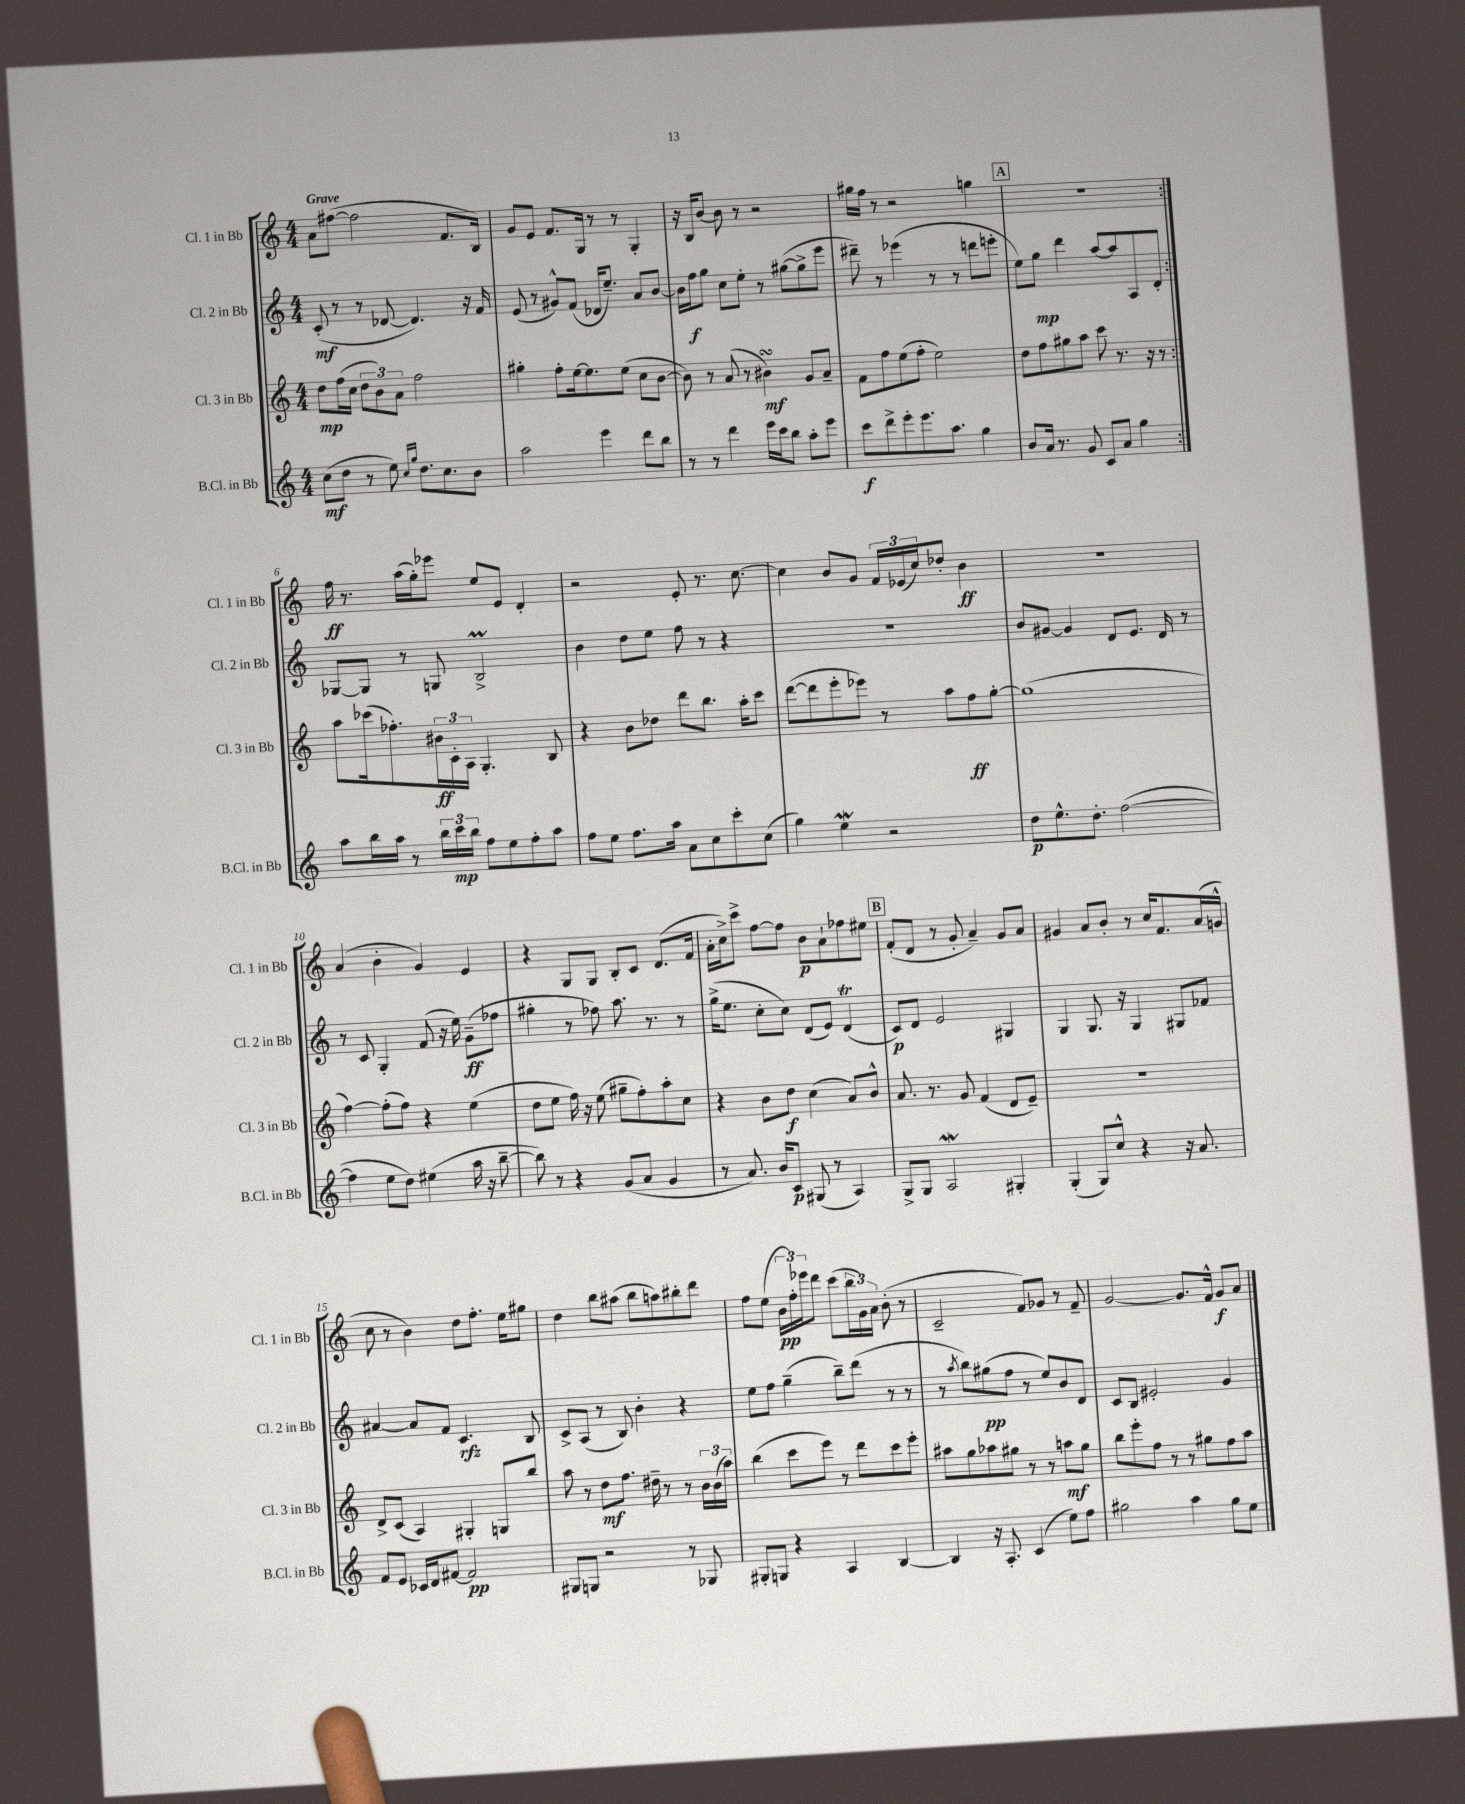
<<
\new StaffGroup <<
\new Staff = "s0" \with { instrumentName = "Cl. 1 in Bb" shortInstrumentName = "Cl. 1 in Bb" } {
    \clef treble \key c \major \numericTimeSignature \time 4/4 \tempo "Grave"
    \repeat volta 2 { a'8 fis''8~( fis''2 f'8. b16) |
    g'8 e'8 f'8. g16 r8 r8 g4-. |
    r16 b16 b'8~ b'8 r8 r2 |
    gis''16 f''16 r8 r2 g''4 |
    \mark \markup { \box "A" } R1 | }
    f''16\ff r8. a''16( g''16-.) ees'''8 e''8 e'8 d'4-. |
    r2 e'8-. r8. c''8.~ |
    c''4 b'8 g'8 \tuplet 3/2 { f'16 ees'16( c''16) } des''8-. b'4\ff |
    R1 |
    a'4( b'4-. g'4) e'4 |
    r4 g8 g8 b8-. c'8 d'8.( f'16 |
    a'16-. c''16->) c'''8-> f''8~ f''8 b'8\p a'8-! fes''8 eis''8 |
    \mark \markup { \box "B" } f'8-.( d'8 r8 g'8-. a'4--) g'8 a'8 |
    gis'4 a'8 b'8-. r8 c''16 f'8. a'16( g'16-^ |
    c''8 r8 b'4) d''8 f''8.-. e''16 gis''8 |
    d''4 b''8 ais''8( b''8 a''8) bis''8-. d'''8 |
    f''8 e''8( \tuplet 3/2 { b'16\pp f''16-.) ees'''16 } d'''8 c'''8( \tuplet 3/2 { b''16 g'16) a'16 } b'8-.( r8 |
    c'2-- f'8) ges'8 r8 f'8-- |
    g'2~ g'8. f'16-^ g'8\f a'8 \bar "|." |
}
\new Staff = "s1" \with { instrumentName = "Cl. 2 in Bb" shortInstrumentName = "Cl. 2 in Bb" } {
    \clef treble \key c \major \numericTimeSignature \time 4/4
    \repeat volta 2 { c'8-.\mf( r8 r8 des'8~ des'4.) r16 f'16 |
    e'8( r8 gis'8-^) f'8( des'16 e''8.--) a'8 b'8~ |
    b'16 f''16\f g''8 c''8 e''8-. r8 gis''8~( gis''8-> e'''8 |
    dis'''8--) r8 ees'''4( r8 r8 d'''8 e'''8-. |
    \mark \markup { \box "A" } e''8) g''8\mp d'''4 a''8~ a''8 a8 d'8-. | }
    ges8~ ges8 r8 g8 b2->\prall |
    b'4 d''8 e''8 f''8 r8 r4 |
    r1 |
    b'8 gis'8~ gis'4 d'8 e'8. d'16 r8 |
    r8 c'8 g4-. f'8( r16 e''16) g'8--\ff( fes''8 |
    gis''4-. r8 fes''8) a''8. r8. r8 |
    g''16->( e''8. c''8-. c''8) d'8( e'8) d'4\trill( |
    \mark \markup { \box "B" } c'8\p) d'8 e'2 gis4 |
    g4 g8. r16 g4 gis8 fes'8 |
    ais'4~ ais'8 f'8 c'4.\rfz b8 |
    c'8-> a8( r8 b8) b'4-. r4 |
    e''8 f''8 g''4--( b''8--) d'''8( r8 r8 |
    r8 \acciaccatura { a''8 } b''8) gis''8\pp( f''8 r8 e''8) b'8 d'8 |
    c'8 b8 eis'2-. g'4 \bar "|." |
}
\new Staff = "s2" \with { instrumentName = "Cl. 3 in Bb" shortInstrumentName = "Cl. 3 in Bb" } {
    \clef treble \key c \major \numericTimeSignature \time 4/4
    \repeat volta 2 { d''8\mp f''16( c''16 \tuplet 3/2 { d''8 b'8) a'8 } f''2 |
    gis''4-. f''8-. e''16~ e''8. e''8( c''8 b'8~ |
    b'8) r8 a'8( r8 bis'4\turn\mf) g'8 a'8-- |
    f'8 f''8 e''8( f''8-. e''2) |
    \mark \markup { \box "A" } d''8 f''8 gis''8 a''8 c'''8 r8. r16 r8 | }
    a''8 ces'''16( fes''8.-.) \tuplet 3/2 { bis'16\ff c'16-. a16 } g4.-. b8 |
    r4 b'8 des''8 d'''8 b''8. a''16-. c'''8 |
    d'''8~( d'''8 e'''8-. ees'''8) r8 a''8 f''8\ff g''8~-. |
    g''1( |
    f''4~) f''8-.( f''8) r4 e''4( |
    d''8 e''8 f''16) r16 e''8( gis''8-- f''8-.) a''8-. c''8 |
    r4 b'8 d''8\f c''4( a'8) b'8-^ |
    \mark \markup { \box "B" } a'8. r8. g'8 f'4( d'8 e'8--) |
    R1 |
    d'8-> c'8( a4) gis4-. g8 b''8 |
    a''8 r8 d''8\mf f''8. dis''16-- r8 r8 \tuplet 3/2 { b'16 b'16( a''16) } |
    b''4( c'''8 e'''8) r8 d'''8 c'''8 e'''8-. |
    ais''8 g''8 aes''8 gis''8 r8 r8 a''8\mf gis''8 |
    b''8 e'''8-. f''8 r8 r8 gis''8 f''8 a''8 \bar "|." |
}
\new Staff = "s3" \with { instrumentName = "B.Cl. in Bb" shortInstrumentName = "B.Cl. in Bb" } {
    \clef treble \key c \major \numericTimeSignature \time 4/4
    \repeat volta 2 { c''8\mf( d''8 r8 e''8) \grace { c''16 g''16 } d''8. c''8. b'8 |
    a''2 e'''4 d'''8 b''8 |
    r8 r8 d'''4 e'''16 c'''16 b''8 a''8-. e'''8 |
    c'''8\f d'''8-> e'''8-. e'''8. a''8. g''4 |
    \mark \markup { \box "A" } b'8 a'16 r8. g'8 c'8 a'8 g''4 | }
    a''8 b''16 a''16 r8 \tuplet 3/2 { b''16 c'''16\mp b''16 } f''8 e''8 f''8-. a''8 |
    f''8 e''8 f''8. a''16 a'8 c''8 c'''8-. c''8( |
    g''4) e''4\mordent r2 |
    d''8\p e''8.-^ d''8.-. f''2~( |
    f''4 e''8 d''8) eis''4( a''16 r16 b''8~-- |
    b''8) r8 r4 g'8( a'8 g'4 |
    r8 a'8.) b'16 c'8\p gis8( r8 a4) |
    \mark \markup { \box "B" } g8-> g8 a2\mordent gis4-. |
    g4-.( g8) c''8-^ r4 r16 a'8. |
    f'8 e'8 ces'16 d'16 fis'8~ fis'2\pp |
    gis8 g8 r2 r8 ges8 |
    gis8-. g8 r4 a4 b4~ |
    b4 r16 a8.-. c'4( e''8) f''8 |
    gis''2 a''4 gis''8 e''8 \bar "|." |
}
>>
>>
